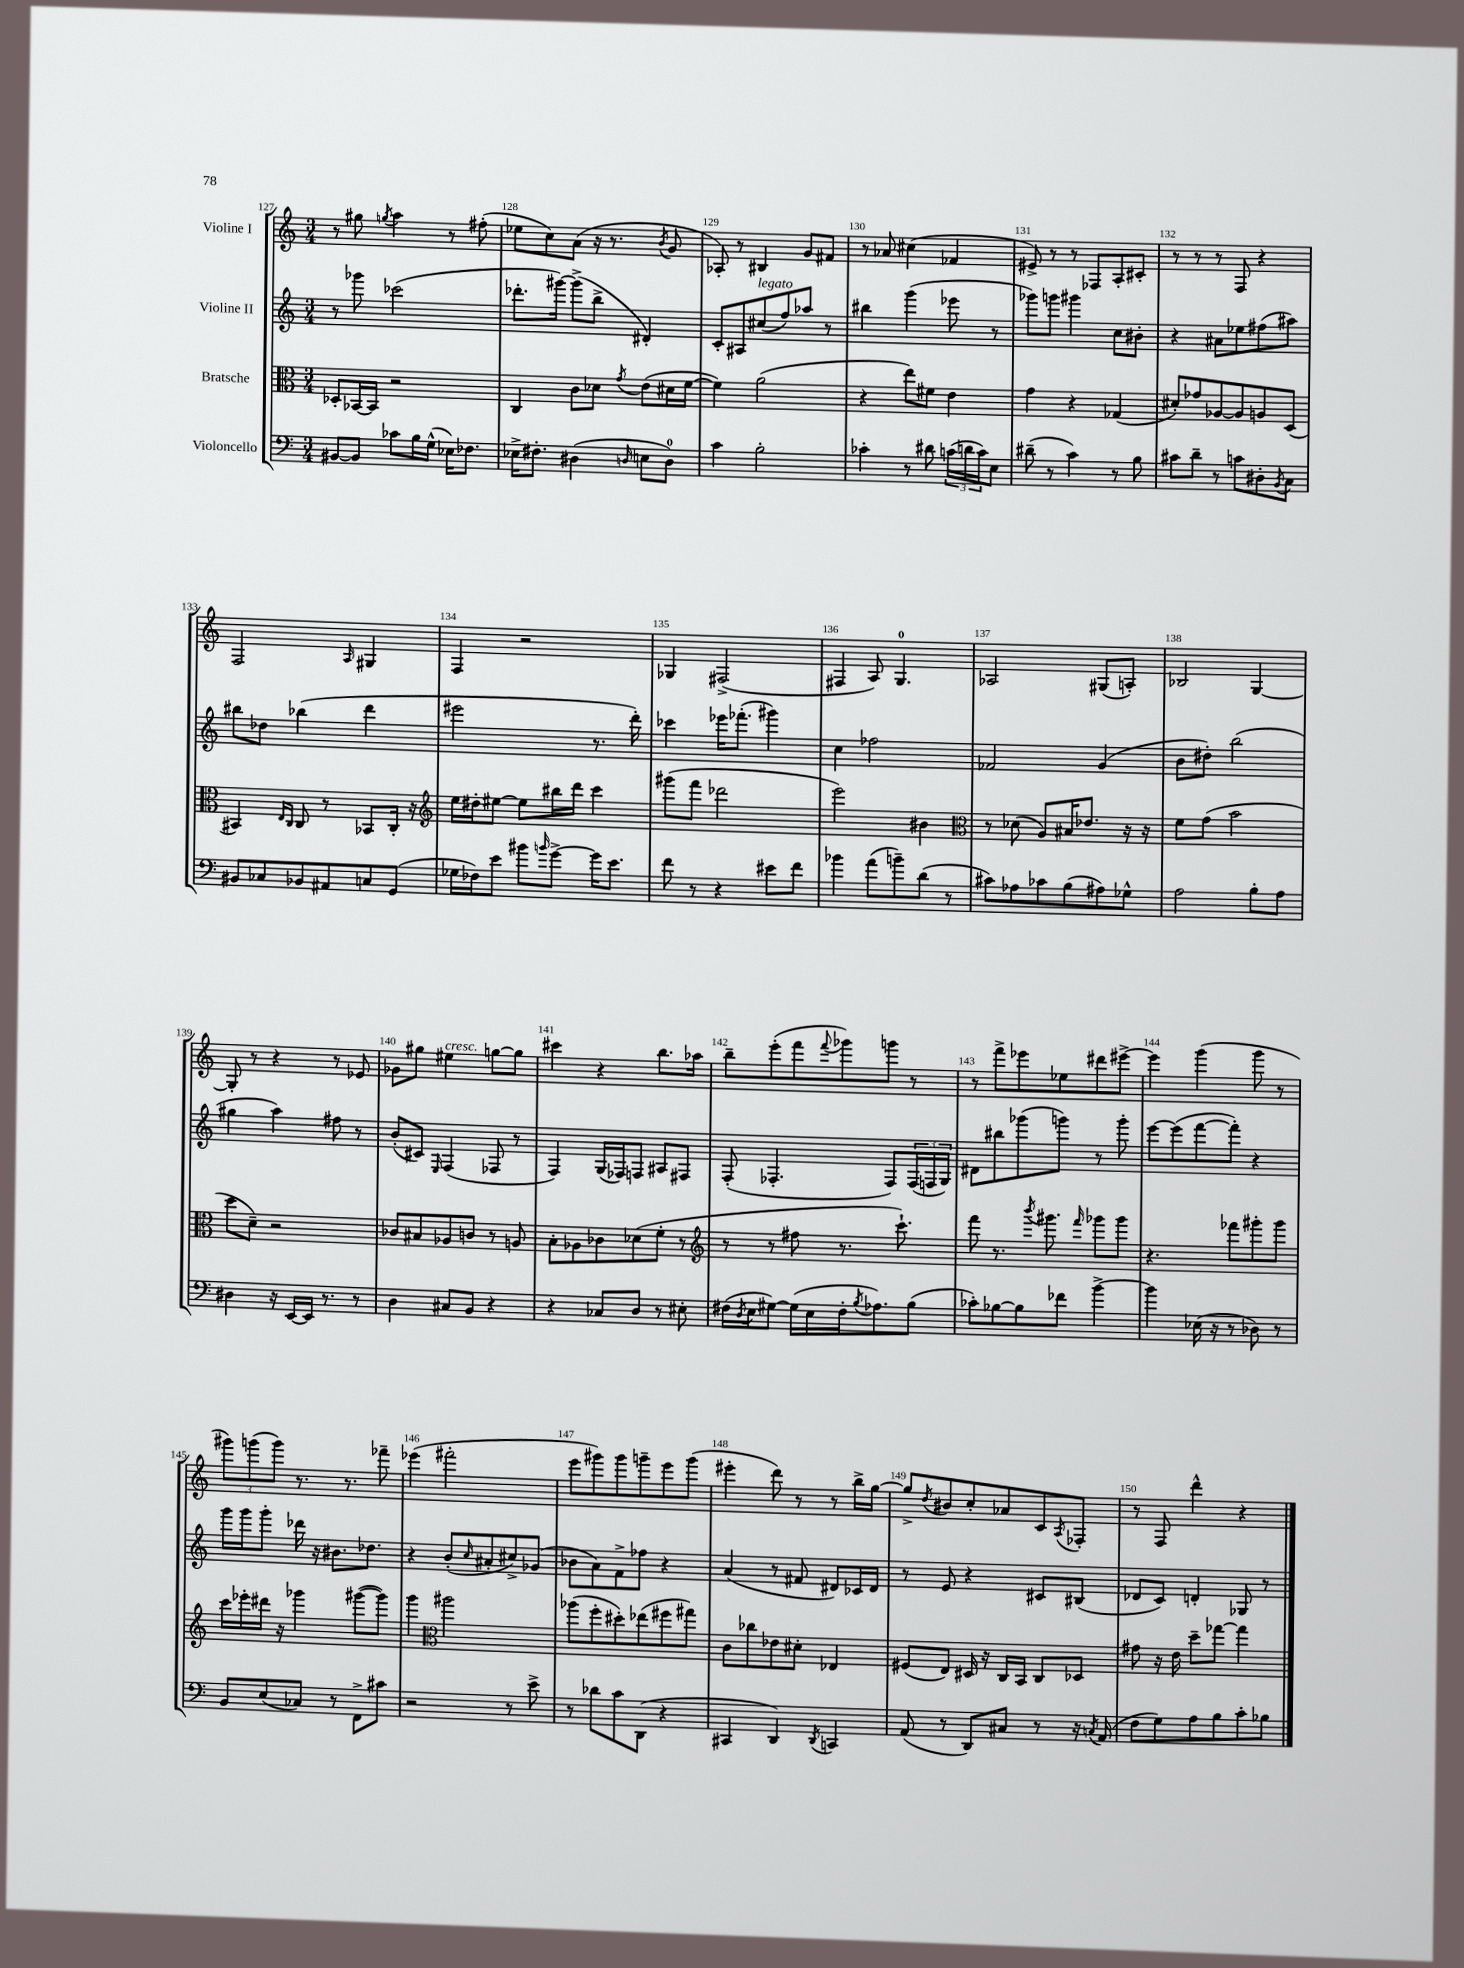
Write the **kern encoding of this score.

**kern	**kern	**kern	**kern
*staff4	*staff3	*staff2	*staff1
*clefF4	*clefC3	*clefG2	*clefG2
*k[]	*k[]	*k[]	*k[]
*M3/4	*M3/4	*M3/4	*M3/4
[8BB#	8D-'	8r	8r
8BB#]	[16BB-	8ggg-	8gg#
.	16BB-]	.	.
.	.	.	8qgg
8c-	2r	(2ccc-	4aa
16B	.	.	.
(16G^^	.	.	.
16E-)	.	.	8r
8.F-	.	.	.
.	.	.	(8ff#'
=	=	=	=
16E-^	4C	8.ddd-'	8ee-
8.F#'	.	.	.
.	.	.	8cc)
.	.	[16ggg#)	.
(4D#	8c	(8ggg#^]	(8a
.	8d-	8bb^	16r
.	.	.	8.r
16qqD	8qg	.	.
8E	(8e	4d#')	.
.	.	.	8qb
8D)	16d#	.	8g
.	[16f	.	.
=	=	=	=
4c	4f])	8c'	8A-')
.	.	8A#	8r
2B'	(2a	(8cc#	4B#
.	.	8ff)	.
.	.	8aa-	8g
.	.	8r	8f#
=	=	=	=
4c-'	4r	4bb#	8r
.	.	.	8a-
8r	8ee)	(4ggg	(4cc#
8d#	8f#	.	.
(24c	4e	8eee-	4f-
24d	.	.	.
24c)	.	.	.
8E	.	8r	.
=	=	=	=
(8d#~	4g	8ggg-)	8e#^)
8r	.	8ggg	8r
4c)	4r	4ggg#	8r
.	.	.	8F-
8r	(4G-	8cc	8A'
8B	.	8b#'	8c#'
=	=	=	=
8c#	8d#')	4r	8r
8d~	8g-	.	8r
8r	[8A-	8a#	8r
8c	8A-]	8ee-	8F
8D#'	8A	(8ff#	4r
8qBB	.	.	.
8C	(8D	8aa#)	.
=	=	=	=
8BB#	4BB#)	8bb#	2F
8C-	.	8dd-	.
.	16qqE	.	.
.	16qqC	.	.
8BB-	8C	(4bb-	.
8AA#	8r	.	.
.	.	.	16qqA
8C	8BB-	4ddd	4G#
(8GG	16C'	.	.
.	16r	.	.
=	=	=	=
*	*clefG2	*	*
16G-	16ee	2eee#	4F
16F-)	16dd#'	.	.
8e	[8ee#	.	.
8b#	8ee#]	.	2r
16qqb	.	.	.
[8g^	16bb#	.	.
.	16ddd	.	.
16g]	4ccc	8.r	.
8.e	.	.	.
.	.	16ddd')	.
=	=	=	=
8f	(8ggg#	4ccc-	4G-
8r	8fff	.	.
4r	2ddd-	16eee-	(2F#^
.	.	(8.fff-'	.
8e#	.	4ggg#)	.
8f	.	.	.
=	=	=	=
4b-	2eee)	4cc	4F#
(8a	.	2ff-	8A)
8b~)	.	.	4.G
(8d	4b#	.	.
8r	.	.	.
=	=	=	=
*	*clefC3	*	*
8c#)	8r	2f-	2A-
8A-	(8d-	.	.
8c-	8A)	.	.
(8B	16B#	.	.
.	8.e-	.	.
8A#)	.	(4g	(8G#
8G-^^	16r	.	8A')
.	16r	.	.
=	=	=	=
2A	8f	8b	2B-
.	(8g	8dd#')	.
.	2b	(2bb	.
8B'	.	.	[4G
8A	.	.	.
=	=	=	=
4D#	8dd	4gg#	8G']
.	8d~)	.	8r
16r	2r	4aa)	4r
[16EE	.	.	.
16EE]	.	.	.
8.r	.	.	.
.	.	8ff#	8r
8r	.	8r	8e-
=	=	=	=
4D	8c-	(8b'	8g-
.	8B#	8c#)	8gg#
.	.	16qqE	.
8C#	8A-	(4F	4ee#
8BB	8c	.	.
4r	8r	8F-	[8gg
.	8A	8r	8gg]
=	=	=	=
4r	8B'	4F)	4ccc#
.	8A-	.	.
8C-	8c-	(16G	4r
.	.	16F-)	.
8D	(8d-	8F	.
8r	8f'	8A#	8.bb
8E#'	8r	8F#	.
.	.	.	16aa-
=	=	=	=
*	*clefG2	*	*
(16F#	8r	(8F'	8bb~
8qD	.	.	.
16E	.	.	.
[8G#)	8r	4.F-'	(8eee'
(16G#]	8ff#	.	8fff
16E	.	.	.
.	.	.	8qqfff
16F#'	8.r	.	8ggg-)
8qB	.	.	.
8.A-)	.	.	.
.	.	8F-)	8ggg
.	8.ccc`)	.	.
(8B	.	(24F-	8r
.	.	24F	.
.	.	24G)	.
=	=	=	=
8c-')	8fff	8d#	8r
[8B-	8.r	8bb#	8fff^
8B-]	.	(8ggg-	8eee-
.	8qbbb	.	.
.	8.ggg#	.	.
8f-	.	8ggg)	8ee-
.	16qqfff	.	.
[4b^	8ggg-	8r	8ddd#
.	8ggg-	8ggg'	[8eee#^
=	=	=	=
4b]	4.r	[8eee	4eee#]
.	.	(8eee]	.
(16E-	.	[8fff	(4ggg
16r	.	.	.
8r	8fff-	8fff'])	.
8D-)	8ggg#'	4r	8ggg
8r	8ggg#	.	8r
=	=	=	=
8BB	16ccc	16ggg	12ggg#)
.	16eee-'	16ggg	.
.	.	.	(12ggg
(8E	16ddd#	8ggg'	.
.	.	.	12ggg)
.	16r	.	.
8C-)	4ggg-	16ddd-	8.r
.	.	16r	.
8r	.	8.b#	.
.	.	.	8.r
8FF^	([8ggg#	.	.
.	.	8.dd-	.
8c#	8ggg#])	.	8fff-~
=	=	=	=
2r	4ggg	4r	(4eee-
*	*clefC3	*	*
.	2aa#	(8b'	2fff#'
.	.	16qqcc	.
.	.	8a#'	.
8r	.	8cc#^)	.
8e^	.	(8g-	.
=	=	=	=
8r	(8aa-	8b-	8eee
8d-	8ff'	8a)	8ggg#)
8c	8dd#')	8f^	8ggg#
(8DD	(8ee-	8ff-	8ggg~
4r	8ff#	4r	8eee
.	8gg#)	.	(8ggg
=	=	=	=
4CC#	8c	(4a	4eee#'
.	8cc-	.	.
4DD)	8e-	8r	8ddd)
.	8d#'	8f#	8r
8qDD	.	.	.
4CC	4E-	8d#)	8r
.	.	16c-	16bb^
.	.	16d#	[16gg
=	=	=	=
(8AA	(8F#	8r	8gg^]
.	.	.	8qdd
8r	8E)	8e	8b#
8DD)	16D#	4r	8cc'
.	16r	.	.
8C#	16C	.	8a-
.	16BB	.	.
8r	8C	8c#	8c
.	.	.	8qA
16r	8D-	(8B#	8F-'
8qC	.	.	.
(16AA	.	.	.
=	=	=	=
8F	8g#	8d-	8r
8G)	16r	8c)	8F
.	16e	.	.
8A	8dd~	4d'	4ddd^^
8B	[8gg-	.	.
8c'	4gg-]	8G-	4r
8B-	.	8r	.
==	==	==	==
*-	*-	*-	*-
